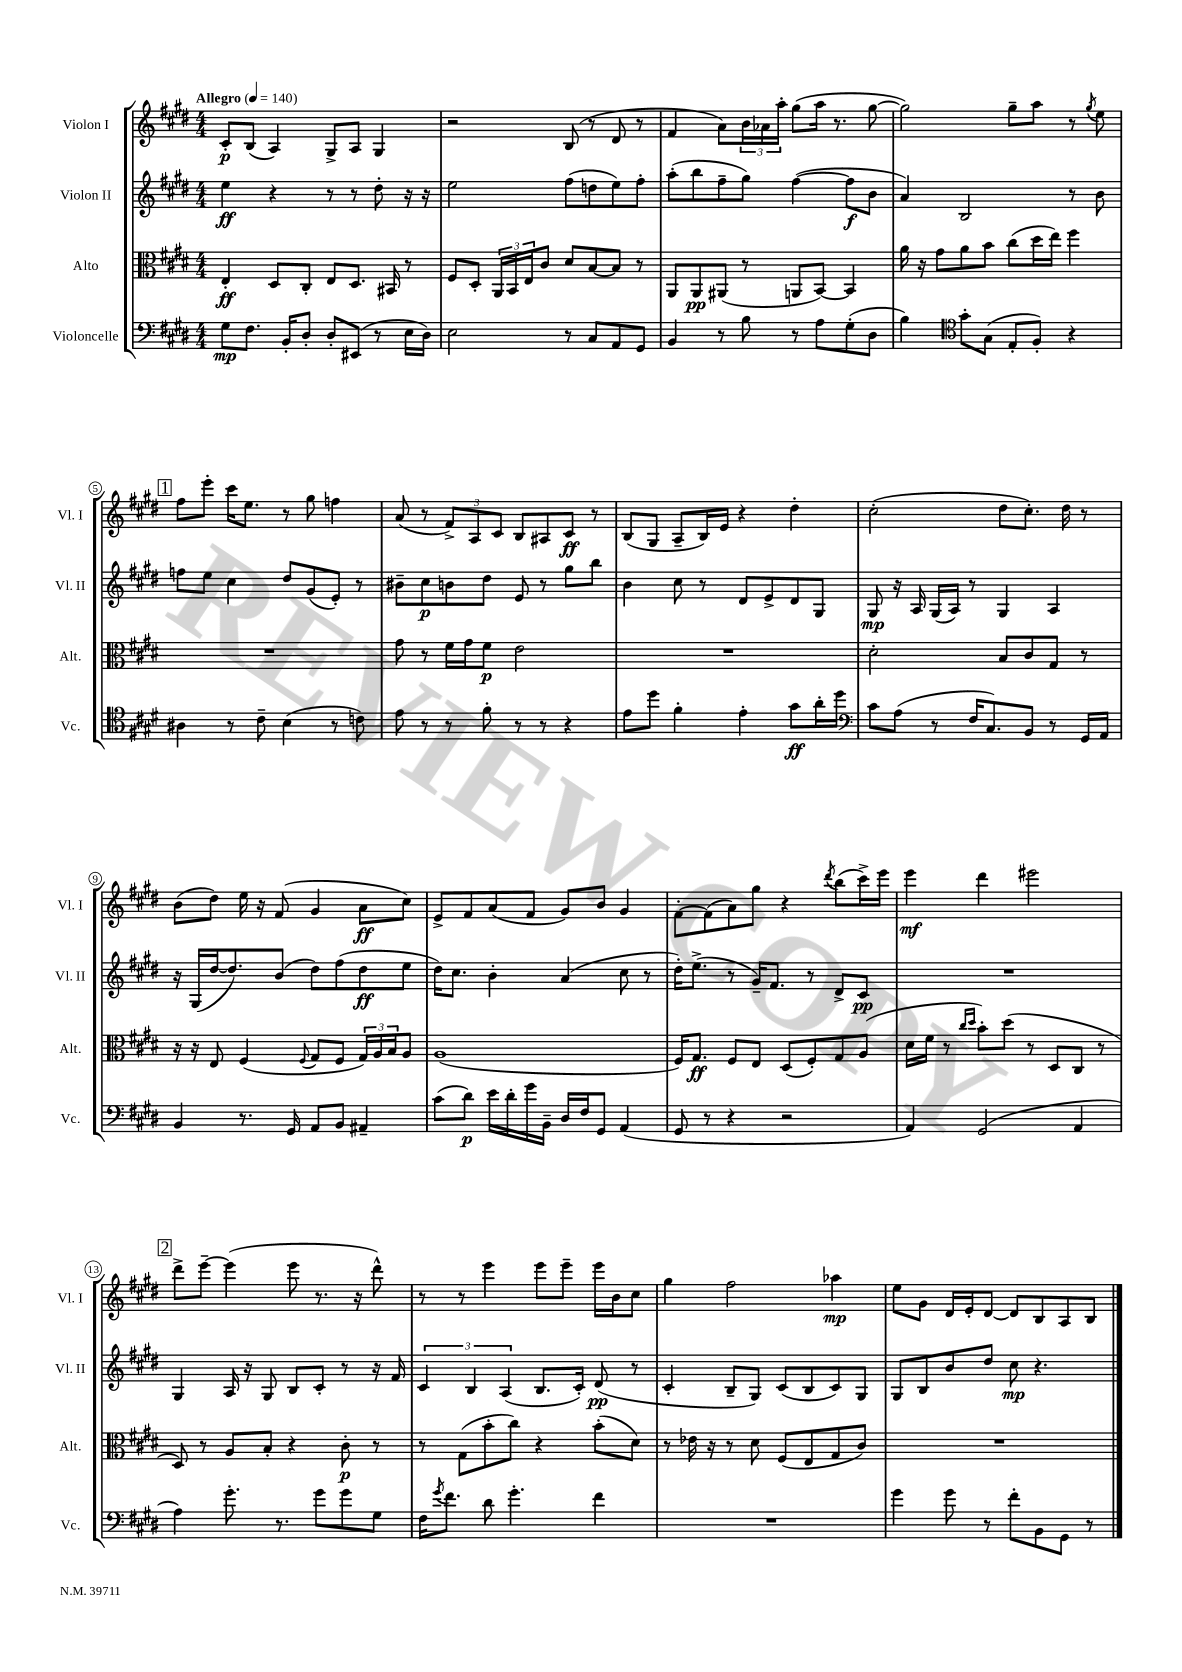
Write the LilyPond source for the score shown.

<<
\new StaffGroup <<
\new Staff = "s0" \with { instrumentName = "Violon I" shortInstrumentName = "Vl. I" } {
    \clef treble \key e \major \numericTimeSignature \time 4/4 \tempo "Allegro" 4 = 140
    cis'8-.\p b8( a4) gis8-> a8 gis4 |
    r2 b8( r8 dis'8 r8 |
    fis'4 a'8) \tuplet 3/2 { b'16 aes'16 a''16-. } gis''8( a''16 r8. gis''8~ |
    gis''2) gis''8-- a''8 r8 \acciaccatura { gis''8 } e''8 |
    \mark \markup { \box "1" } fis''8 e'''8-. cis'''16 e''8. r8 gis''8 f''4 |
    a'8( r8 \tuplet 3/2 { fis'8->) a8 cis'8 } b8 ais8 cis'8\ff r8 |
    b8( gis8 a8-- b16) e'16 r4 dis''4-. |
    cis''2-.( dis''8 cis''8.-.) dis''16 r8 |
    b'8( dis''8) e''16 r16 fis'8( gis'4 a'8\ff cis''8) |
    e'8-> fis'8 a'8( fis'8 gis'8) b'8 gis'4 |
    fis'8~-. fis'8( a'8) gis''8 r4 \acciaccatura { dis'''8 } b''8( cis'''16->) e'''16 |
    e'''4\mf dis'''4 eis'''2 |
    \mark \markup { \box "2" } dis'''8-> e'''8~-- e'''4( e'''8 r8. r16 dis'''8-^) |
    r8 r8 e'''4 e'''8 e'''8-- e'''16 b'16 cis''8 |
    gis''4 fis''2 aes''4\mp |
    e''8 gis'8 dis'16 e'16-. dis'8~ dis'8 b8 a8 b8 \bar "|." |
}
\new Staff = "s1" \with { instrumentName = "Violon II" shortInstrumentName = "Vl. II" } {
    \clef treble \key e \major \numericTimeSignature \time 4/4
    e''4\ff r4 r8 r8 dis''8-. r16 r16 |
    e''2 fis''8( d''8 e''8) fis''8-. |
    a''8-.( b''8 fis''8-- gis''8) fis''4~( fis''8\f b'8 |
    a'4) b2 r8 b'8 |
    \mark \markup { \box "1" } f''8 e''8 cis''4 dis''8 gis'8( e'8-.) r8 |
    bis'8-- cis''8\p b'8 dis''8 e'8 r8 gis''8 b''8 |
    b'4 cis''8 r8 dis'8 e'8-> dis'8 gis8 |
    gis8\mp r16 a16 gis16( a16) r8 gis4 a4 |
    r16 gis16( dis''16~ dis''8.) b'8( dis''8) fis''8( dis''8\ff e''8 |
    dis''16) cis''8. b'4-. a'4( cis''8 r8 |
    dis''16-.) e''8.->( r8 gis'16--) fis'8. r8 dis'8-> cis'8\pp |
    R1 |
    \mark \markup { \box "2" } gis4 a16 r16 gis8 b8 cis'8-. r8 r16 fis'16 |
    \tuplet 3/2 { cis'4 b4 a4( } b8. cis'16-.) dis'8\pp( r8 |
    cis'4-. b8-- gis8) cis'8( b8 cis'8) gis8 |
    gis8 b8 b'8 dis''8 cis''8\mp r4. \bar "|." |
}
\new Staff = "s2" \with { instrumentName = "Alto" shortInstrumentName = "Alt." } {
    \clef alto \key e \major \numericTimeSignature \time 4/4
    e4-.\ff dis8 cis8-. e8 dis8. bis,16 r8 |
    fis8 dis8-. \tuplet 3/2 { a,16 b,16 e16 } cis'8 dis'8 b8~ b8 r8 |
    a,8 a,8\pp ais,8( r8 a,8 b,8~) b,4 |
    a'16 r16 gis'8 a'8 b'8 cis''8( dis''16 e''16) fis''4 |
    \mark \markup { \box "1" } R1 |
    gis'8 r8 fis'16 gis'16 fis'8\p e'2 |
    R1 |
    dis'2-. b8 cis'8 gis8 r8 |
    r16 r16 e8 fis4( \appoggiatura { fis8 } gis8 fis8 \tuplet 3/2 { gis16) a16 b16 } a8 |
    a1( |
    fis16) gis8.\ff fis8 e8 dis8( fis8-.) gis8 a8( |
    dis'16 fis'16 r8 \grace { cis''16 dis''16 } b'8-.) dis''8( r8 dis8 cis8 r8 |
    \mark \markup { \box "2" } dis8) r8 a8 b8-. r4 cis'8-.\p r8 |
    r8 gis8( b'8-. cis''8) r4 b'8-.( dis'8) |
    r8 ees'16 r16 r8 dis'8 fis8( e8 gis8 cis'8) |
    R1 \bar "|." |
}
\new Staff = "s3" \with { instrumentName = "Violoncelle" shortInstrumentName = "Vc." } {
    \clef bass \key e \major \numericTimeSignature \time 4/4
    gis8\mp fis8. b,16-. dis8-. dis8-. eis,8( r8 e16 dis16) |
    e2 r8 cis8 a,8 gis,8 |
    b,4 r8 b8 r8 a8 gis8-.( dis8 |
    b4) \clef tenor gis'8-. gis8( e8-. fis8-.) r4 |
    \mark \markup { \box "1" } ais4 r8 cis'8-- b4( r8 c'8) |
    e'8 r8 r8 fis'8-. r8 r8 r4 |
    e'8 dis''8 fis'4-. e'4-. gis'8\ff a'16-. dis''16 |
    \clef bass cis'8 a8( r8 fis16 cis8.) b,8 r8 gis,16 a,16 |
    b,4 r8. gis,16 a,8 b,8 ais,4-- |
    cis'8( dis'8\p) e'16 dis'16-. gis'16 b,16-- dis16 fis16 gis,8 a,4( |
    gis,8 r8 r4 r2 |
    a,4) gis,2( a,4 |
    \mark \markup { \box "2" } a4) gis'8.-. r8. gis'8 gis'8 gis8 |
    fis16 \acciaccatura { gis'8 } fis'8. dis'8 gis'4.-. fis'4 |
    R1 |
    gis'4 gis'8 r8 fis'8-. b,8 gis,8 r8 \bar "|." |
}
>>
>>
\layout { \context { \Score \override BarNumber.stencil = #(make-stencil-circler 0.1 0.3 ly:text-interface::print) } }
